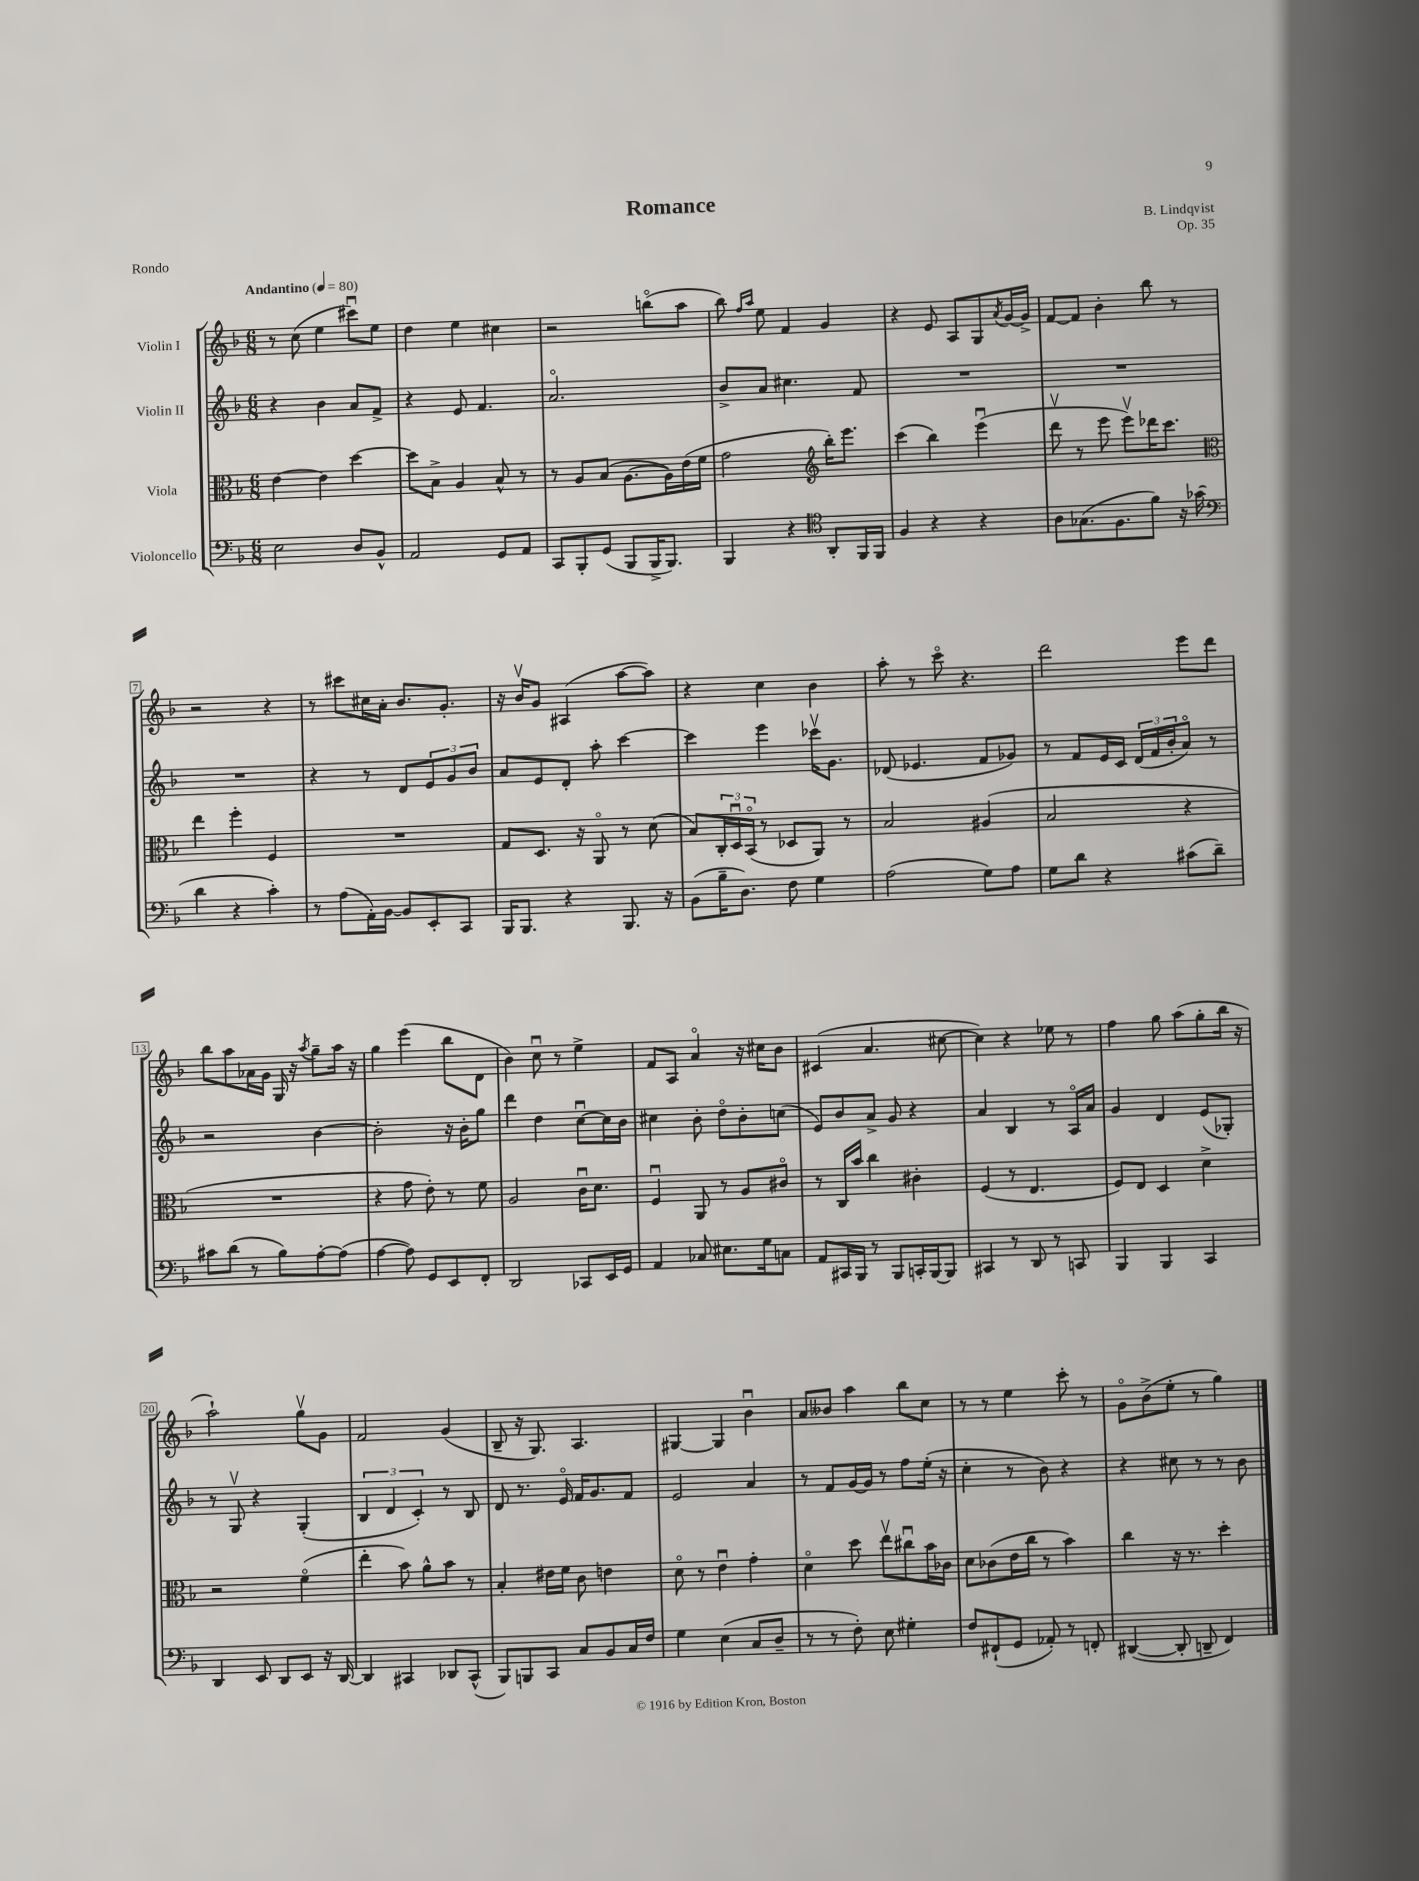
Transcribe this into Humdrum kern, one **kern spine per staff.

**kern	**kern	**kern	**kern
*part4	*part3	*part2	*part1
*staff4	*staff3	*staff2	*staff1
*I"Violoncello	*I"Viola	*I"Violin II	*I"Violin I
*clefF4	*clefC3	*clefG2	*clefG2
*k[b-]	*k[b-]	*k[b-]	*k[b-]
*M6/8	*M6/8	*M6/8	*M6/8
*MM80	*MM80	*MM80	*MM80
=1	=1	=1	=1
!	!	!	!LO:TX:a:B:t=Andantino
2E\	[4e\	4r	8r
.	.	.	(8cc\
.	4e\]	4b-\	4ee\
8D/L	[4dd\	8a/L	8ccc#Xu\L)
8BB-^^/J	.	8f^/J	8ee\J
=2	=2	=2	=2
2AA/	8dd\L]	4r	4dd\
.	8B-^\J	.	.
.	4A/	8e/	4ee\
.	.	4.f/	.
8GG/L	8B-^^/	.	4cc#X\
8AA/J	8r	.	.
=3	=3	=3	=3
8CC/L	8r	2.a/	2r
8BBB-'/	8A/L	.	.
(8GG/J	(8B-/J	.	.
8BBB-/L	[8.A\L	.	.
16BBB-^/K	.	.	(8bbn\L
8.BBB-/J)	16A\L])	.	.
.	(16e\	.	8aa\J
.	16f\JJ	.	.
=4	=4	=4	=4
4BBB-/	2g\	8b-^/L	8bb-\)
.	.	.	16qqff/LL
.	.	.	16qqaa/JJ
.	.	8a/J	8ee\
4r	.	4.cc#X\	4f/
*clefC4	*clefG2	*	*
8AA'/L	16bb-'\KL)	.	4g/
.	8.eee\J	.	.
16FF/L	.	8f/	.
16FF/JJ	.	.	.
=5	=5	=5	=5
4F/	(4ccc\	2.r	4r
4r	4bb-\)	.	8e/
.	.	.	8A/L
4r	(4eeeu\	.	8G/
.	.	.	8qa/
.	.	.	[16g/L
.	.	.	16g^/JJ]
=6	=6	=6	=6
8A\L	8dddv\	2.r	[8f/L
(8.G-X\	8r	.	8f/J]
.	8eee\	.	4b-'\
8.F\	.	.	.
.	8eeev\L)	.	.
8f\J)	16ddd-X\K	.	8bb-\
.	8.ccc\J	.	.
16r	.	.	8r
(16g-X\	.	.	.
!!LO:LB:g=z
=7	=7	=7	=7
*clefF4	*clefC3	*	*
4d\	4ee\	2.r	2r
4r	4ff'\	.	.
4c'\)	4F/	.	4r
=8	=8	=8	=8
8r	2.r	4r	8r
(8A\L	.	.	8ccc#X\L
16AA'\L)	.	8r	16cc#X\L
[16BB-\JJ	.	.	16a'\JJ
8BB-/L]	.	8d/L	8.b-/L
8EE'/	.	12e/	.
.	.	.	8.g'/J
.	.	12g/	.
8CC/J	.	.	.
.	.	12b-/J	.
=9	=9	=9	=9
16BBB-/KL	8G/L	8a/L	16r
8.BBB-/J	.	.	16b-v/KL
.	8.D/J	8e/	8g/J
4r	.	8d'/J	(4A#X/
.	16r	.	.
.	8AA/	8aa'\	.
8.BBB-/	8r	[4ccc\	[8aa\L
.	(8d\	.	8aa\J])
16r	.	.	.
=10	=10	=10	=10
(8BB-\L	8B-/L)	4ccc\]	4r
16B-~\K	24C'/L	.	.
.	24Du/	.	.
8.D\J)	.	.	.
.	(24BB-/JJ	.	.
.	8r	4eee\	4cc\
8F\	8D-X/L	.	.
4G\	8AA/J)	16ccc-Xv\KL	4b-\
.	.	8.g\J	.
.	8r	.	.
=11	=11	=11	=11
(2A\	2B-/	(8d-X/	8aa'\
.	.	4.e-X/	8r
.	.	.	8ccc\
.	.	.	4.r
8G\L)	(4A#X/	8f/L	.
8A\J	.	8g-X/J)	.
=12	=12	=12	=12
8G\L	2B-/	8r	2ddd\
8d\J	.	8f/L	.
4r	.	16e/L	.
.	.	16c/JJ	.
.	.	(24d/LL	.
.	.	24f/	.
.	.	24b-'/J	.
(8c#X\L	4r	8a/J)	8eee\L
8d~\J)	.	8r	8ddd\J
!!LO:LB:g=z
=13	=13	=13	=13
8c#X\L	2.r	2r	8bb-\L
(8d\J	.	.	8aa\
8r	.	.	16a-X\L
.	.	.	16g\JJ
8B-\L)	.	.	16G/
.	.	.	16r
.	.	.	8qaa/
[8A'\	.	[4b-\	8gg~\L
(8A\J]	.	.	16aa\Jk
.	.	.	16r
=14	=14	=14	=14
[4A\	4r	2b-'\]	4gg\
8A\])	8g\	.	(4eee\
8GG/L	8e'\)	.	.
8EE/	8r	16r	8bb-\L
.	.	16b-'\KL	.
8FF'/J	8f\	8gg\J	8d\J
=15	=15	=15	=15
2DD/	2A/	4ddd\	4b-\)
.	.	4dd\	8ccu\
.	.	.	8r
8CC-X/L	16cu\KL	[8ccu\L	4ee^\
.	8.d\J	.	.
16EE/L	.	16cc\L]	.
16GG/JJ	.	16b-\JJ	.
=16	=16	=16	=16
4AA/	4Fu/	4cc#X\	8f/L
.	.	.	8A/J
8C-X/	8AA/	8b-'\	4a/
8.E#X\L	8r	8dd\L	.
.	8A/L	8b-'\	16r
16G\k	.	.	16cc#X\KL
8Cn\J	8c#X/J	(8ccn\J	8b-\J
=17	=17	=17	=17
8AA/L	8r	8e/L)	(4c#X/
16CC#X/L	16C/LL	8b-/	.
16BBB-/JJ	16b-/JJ	.	.
8r	4cc\	8a^/J	4.a/
8BBB-/L	.	8g/	.
16CCn'/L	4c#X'\	4r	.
[16BBB-/J	.	.	.
8BBB-/J]	.	.	[8cc#X\
=18	=18	=18	=18
4CC#X/	(4F/	4a/	4cc#\])
8r	8r	4B-/	4r
8DD/	4.E/	.	.
8r	.	8r	8ee-X\
8CCn/	.	16A/LL	8r
.	.	16a/JJ	.
=19	=19	=19	=19
4BBB-/	8F/L)	4g/	4ff\
.	8E/J	.	.
4BBB-/	4D/	4d/	8gg\
.	.	.	(8aa\L
4CC/	4d^\	(8e/L	8gg'\
.	.	8G-X'/J)	16bb-\Jk
.	.	.	16r
!!LO:LB:g=z
=20	=20	=20	=20
4DD/	2r	8r	2aa`\)
.	.	8Gv/	.
8EE/	.	4r	.
8DD/L	.	.	.
8EE/J	(4f\	(4G'/	8ggv\L
16r	.	.	8g\J
[16DD/	.	.	.
=21	=21	=21	=21
4DD/]	4ee'\	6B-/	2f/
.	.	6d/	.
4CC#X/	8b-\)	.	.
.	.	6c'/)	.
.	8a^^\L	.	.
8DD-X/L	8b-\J	8r	(4g/
(8CC#^^/J	8r	8B-/	.
=22	=22	=22	=22
8BBB-/L)	4B-'/	8d/	8B-~/
8BBBn/	.	8.r	16r
.	.	.	8.G/)
8CC/J	16e#X\LL	.	.
.	16f\JJ	16e/	.
8C/L	8c\	16f/KL	4.A/
.	.	8.g/	.
8BB-/	4en\	.	.
16C/L	.	8f/J	.
16F/JJ	.	.	.
=23	=23	=23	=23
4G\	8d\	2e/	[4G#X/
.	8r	.	.
(4E\	4eu\	.	4G#/]
8C/L	4g'\	4a/	4b-u\
8D~/J	.	.	.
=24	=24	=24	=24
8r	4d\	8r	8a/L
8r	.	8f/L	8b--X/J
8F'\)	8dd\	[16g/L	4aa\
.	.	16g/JJ]	.
8E\	8eev\L	8r	.
4G#X'\	8cc#Xu\	8ff\L	8bb-\L
.	16b-\L	(16ee'\Jk	8cc\J
.	16c-X\JJ	16r	.
=25	=25	=25	=25
8F/L	8d\L	4cc'\	8r
(8FF#X`/	(8c-X\	.	8r
8GG/J	16e\L	8r	4ee\
.	16cc\JJ	.	.
8AA-X'/)	8r	8b-\)	.
8r	4b-\)	4r	8ccc'\
8FFn'/	.	.	8r
=26	=26	=26	=26
([4DD#X/	4cc\	4r	8g\L
.	.	.	(8b-^\
8DD#'/]	16r	8cc#X\	8ee'\J
.	8.r	.	.
8DDn~/	.	8r	8r
4FF/)	4dd'\	8r	4gg\)
.	.	8b-\	.
==	==	==	==
*-	*-	*-	*-
